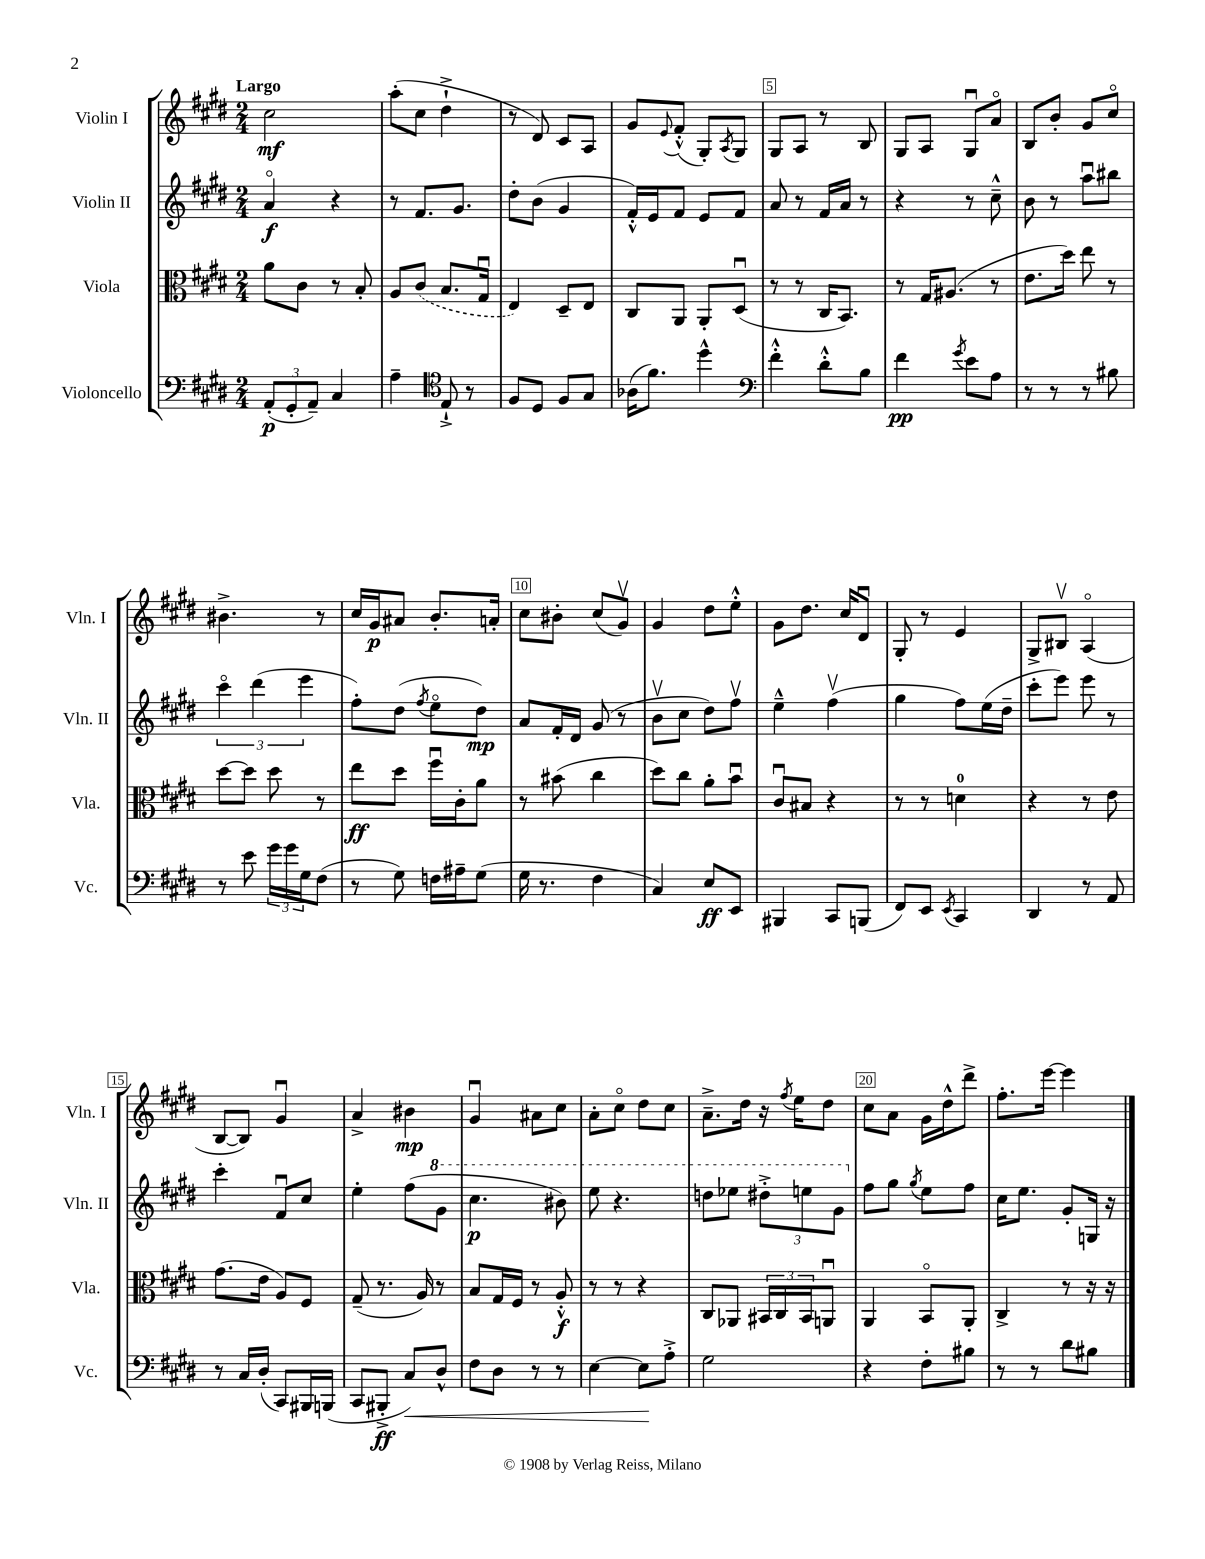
<<
\new StaffGroup <<
\new Staff = "s0" \with { instrumentName = "Violin I" shortInstrumentName = "Vln. I" } {
    \clef treble \key e \major \numericTimeSignature \time 2/4 \tempo "Largo"
    cis''2\mf |
    a''8-.( cis''8 dis''4-!-> |
    r8 dis'8) cis'8 a8 |
    gis'8 \appoggiatura { e'8 } fis'8-.-^( gis8-.) \acciaccatura { a8 } gis8 |
    gis8 a8 r8 b8 |
    gis8 a8 gis8\downbow a'8\flageolet |
    b8 b'8-. gis'8 cis''8\flageolet |
    bis'4.-> r8 |
    cis''16 gis'16\p ais'8 b'8.-. a'16-. |
    cis''8 bis'8-. cis''8( gis'8\upbow) |
    gis'4 dis''8 e''8-.-^ |
    gis'8 dis''8. cis''16 dis'8\downbow |
    gis8-. r8 e'4 |
    gis8-> bis8\upbow a4\flageolet( |
    b8~ b8) gis'4\downbow |
    a'4-> bis'4\mp |
    gis'4\downbow ais'8 cis''8 |
    a'8-. cis''8\flageolet dis''8 cis''8 |
    a'8.---> dis''16 r16 \acciaccatura { fis''8 } e''16 dis''8 |
    cis''8 a'8 gis'16 dis''16-^ dis'''8-> |
    fis''8.-. e'''16~ e'''4 \bar "|." |
}
\new Staff = "s1" \with { instrumentName = "Violin II" shortInstrumentName = "Vln. II" } {
    \clef treble \key e \major \numericTimeSignature \time 2/4
    a'4\flageolet\f r4 |
    r8 fis'8. gis'8. |
    dis''8-. b'8( gis'4 |
    fis'16-.-^) e'16 fis'8 e'8 fis'8 |
    a'8 r8 fis'16 a'16 r8 |
    r4 r8 cis''8---^ |
    b'8 r8 a''8\downbow bis''8 |
    \tuplet 3/2 { cis'''4\flageolet dis'''4( e'''4 } |
    fis''8-.) dis''8( \acciaccatura { fis''8 } e''8\flageolet dis''8\mp) |
    a'8 fis'16-. dis'16 gis'8( r8 |
    b'8\upbow cis''8 dis''8) fis''8\upbow |
    e''4---^ fis''4\upbow( |
    gis''4 fis''8) e''16( dis''16-- |
    cis'''8-. e'''8) e'''8 r8 |
    cis'''4-. fis'8\downbow cis''8 |
    e''4-. fis''8( \ottava #1 gis''8 |
    cis'''4.\p bis''8) |
    e'''8 r4. |
    d'''8 ees'''8 \tuplet 3/2 { dis'''8-.-> e'''8 gis''8 \ottava #0 } |
    fis''8 gis''8 \acciaccatura { gis''8 } e''8 fis''8 |
    cis''16 e''8. gis'8-. g16 r16 \bar "|." |
}
\new Staff = "s2" \with { instrumentName = "Viola" shortInstrumentName = "Vla." } {
    \clef alto \key e \major \numericTimeSignature \time 2/4
    a'8 cis'8 r8 b8-. |
    a8 \once \slurDashed cis'8( b8. gis16\downbow |
    e4) dis8-- e8 |
    cis8 a,8 a,8-. dis8\downbow( |
    r8 r8 cis16 b,8.) |
    r8 gis16 ais8.( r8 |
    e'8. dis''16) e''8 r8 |
    dis''8~ dis''8 dis''8 r8 |
    e''8\ff dis''8 fis''16\downbow cis'16-. a'8 |
    r8 bis'8( cis''4 |
    dis''8) cis''8 a'8-. b'8\downbow |
    cis'8\downbow bis8 r4 |
    r8 r8 d'4-0 |
    r4 r8 e'8 |
    gis'8.( e'16 a8) fis8 |
    gis8--( r8. a16) r8 |
    b8 gis16 fis16 r8 a8-.-^\f |
    r8 r8 r4 |
    cis8 aes,8 \tuplet 3/2 { bis,16 cis16 bis,16 } a,8\downbow |
    a,4 b,8\flageolet a,8-. |
    cis4-> r8 r16 r16 \bar "|." |
}
\new Staff = "s3" \with { instrumentName = "Violoncello" shortInstrumentName = "Vc." } {
    \clef bass \key e \major \numericTimeSignature \time 2/4
    \tuplet 3/2 { a,8-.\p( gis,8-. a,8--) } cis4 |
    a4-- \clef tenor e8-!-> r8 |
    fis8 dis8 fis8 gis8 |
    aes16( fis'8.) dis''4-^ |
    \clef bass fis'4-.-^ dis'8-.-^ b8 |
    fis'4\pp \acciaccatura { gis'8 } e'8 a8 |
    r8 r8 r8 bis8 |
    r8 e'8 \tuplet 3/2 { gis'16 gis'16 gis16 } fis8( |
    r8 gis8) f16 ais16-- gis8( |
    gis16 r8. fis4 |
    cis4) e8\ff e,8 |
    bis,,4 cis,8 b,,8( |
    fis,8) e,8 \acciaccatura { e,8 } cis,4 |
    dis,4 r8 a,8 |
    r8 cis16 dis16-.( cis,8) bis,,16 b,,16( |
    cis,8 bis,,8-.->\ff cis8\<) dis8-^ |
    fis8 dis8 r8 r8 |
    e4~ e8\! a8-.-> |
    gis2 |
    r4 fis8-. bis8 |
    r8 r8 dis'8 bis8 \bar "|." |
}
>>
>>
\layout { \context { \Score \override BarNumber.break-visibility = ##(#f #t #t) barNumberVisibility = #(every-nth-bar-number-visible 5) \override BarNumber.stencil = #(make-stencil-boxer 0.1 0.3 ly:text-interface::print) } }
